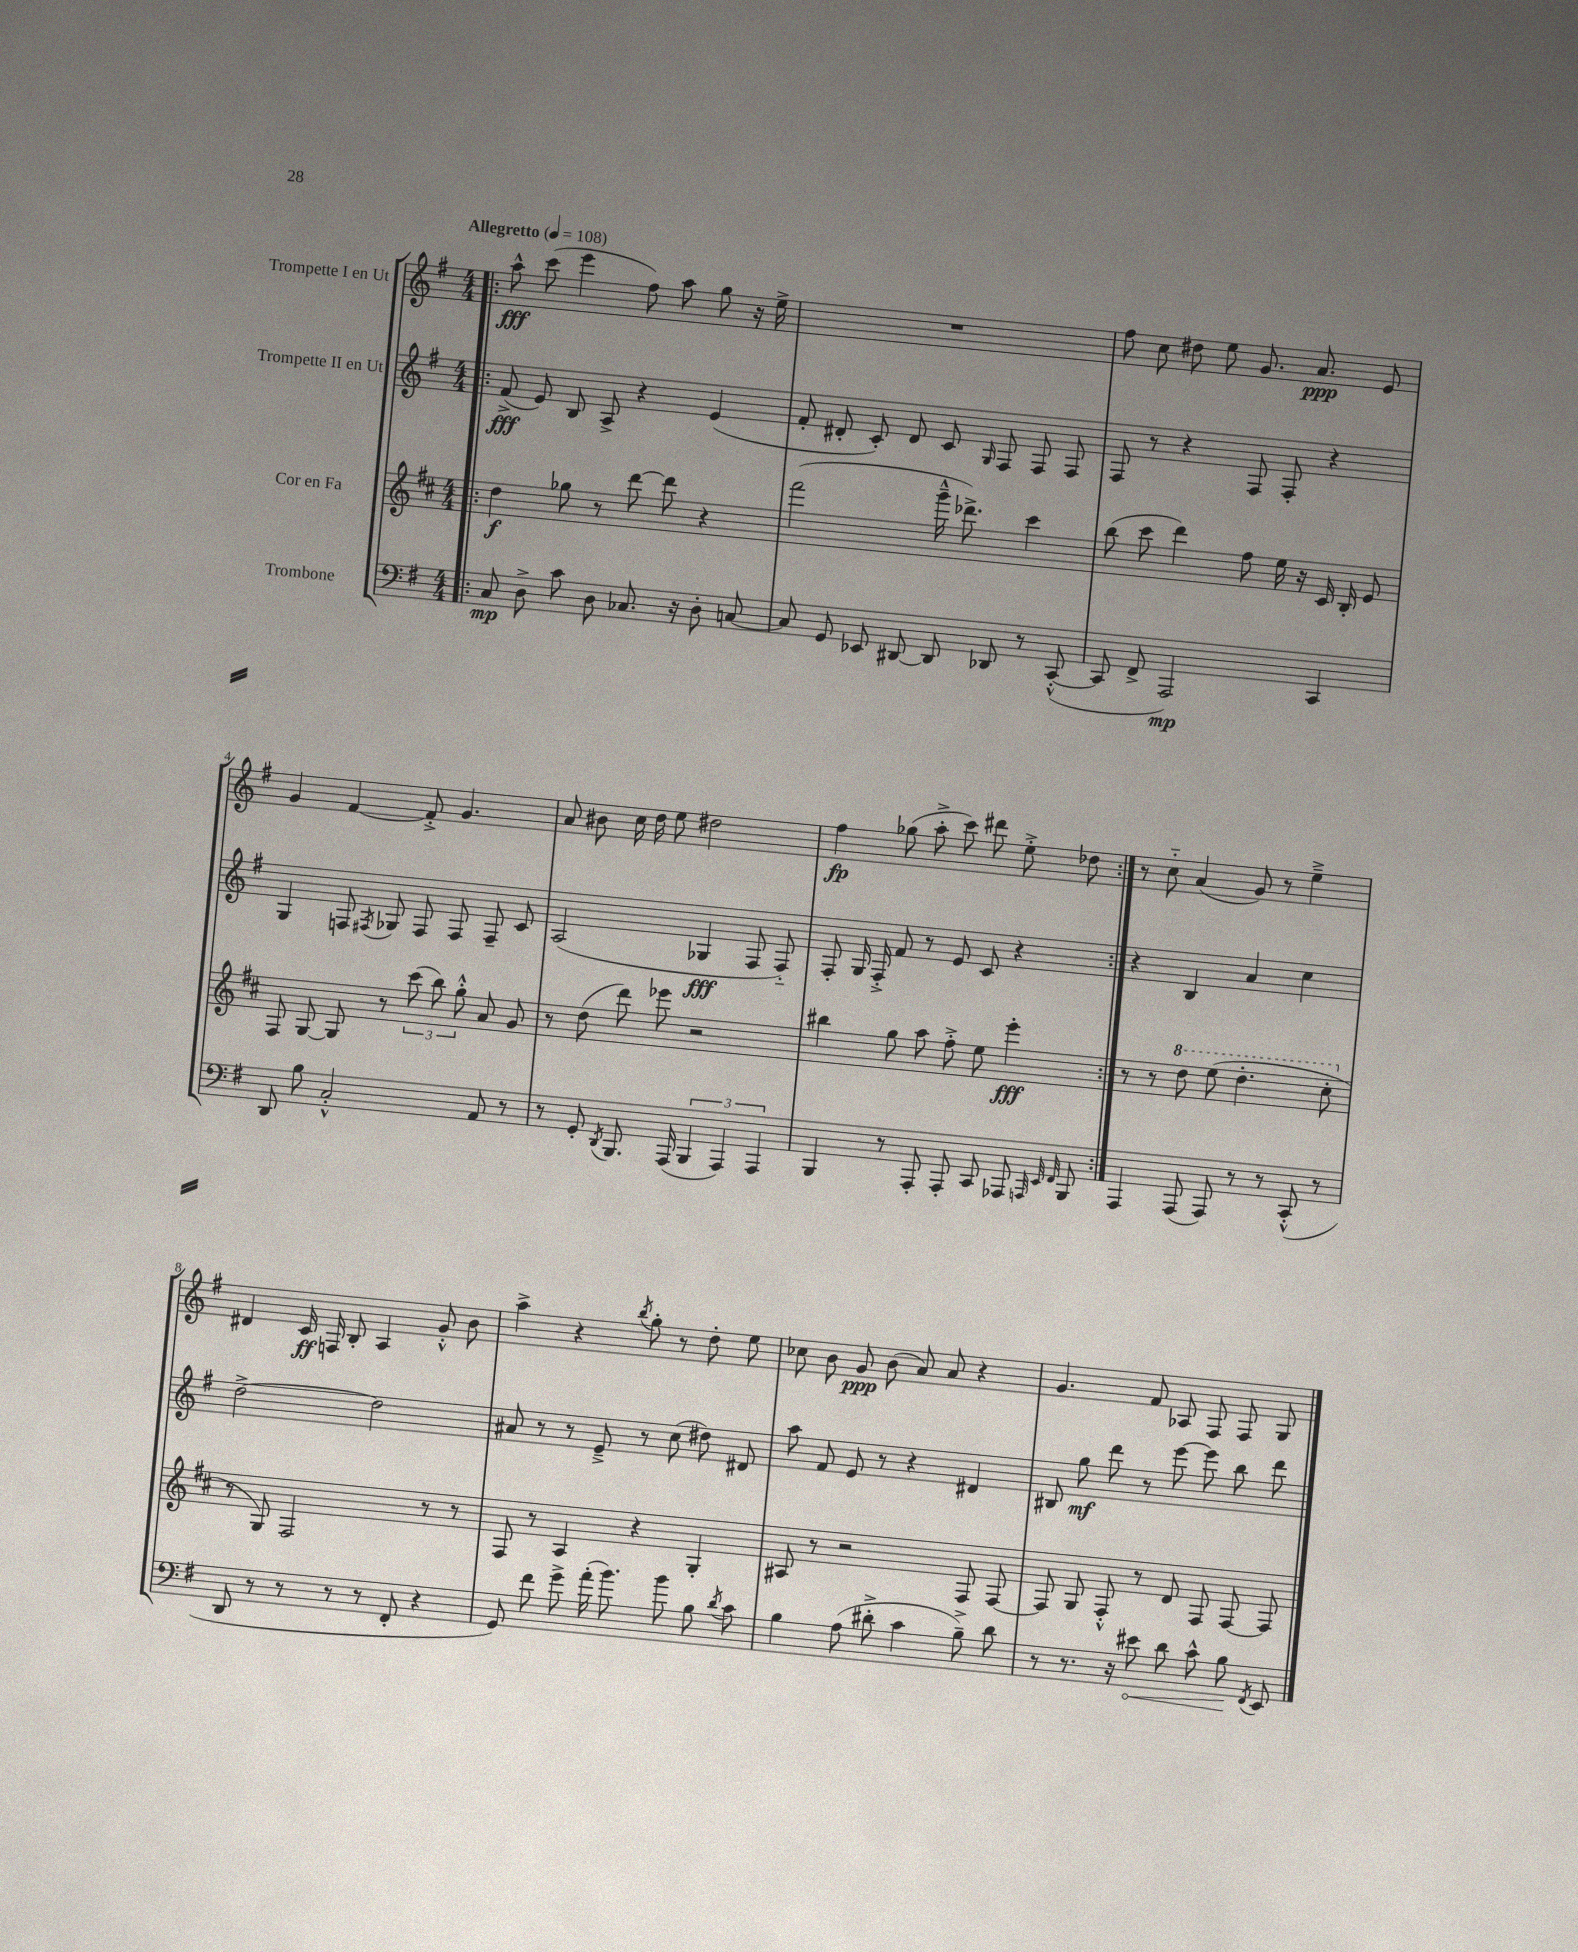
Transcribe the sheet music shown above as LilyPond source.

<<
\new StaffGroup <<
\new Staff = "s0" \with { instrumentName = "Trompette I en Ut" } {
    \clef treble \key g \major \numericTimeSignature \time 4/4 \tempo "Allegretto" 4 = 108
    \autoBeamOff \repeat volta 2 { \bar ".|:" a''8-^\fff c'''8( e'''4 fis''8) a''8 g''8 r16 e''16-> |
    R1 |
    fis''8 c''8 dis''8 e''8 g'8. a'8.\ppp e'8 |
    g'4 fis'4~ fis'8-.-> g'4. |
    a'8 bis'8 c''16 d''16 e''8 dis''2 |
    fis''4\fp ges''8( a''8-.-> c'''8) dis'''8 e''8-.-> des''8 | }
    r8 c''8-_ a'4( g'8) r8 e''4---> |
    dis'4 c'16\ff f16 b8-. a4 g'8-.-^ b'8 |
    a''4-> r4 \acciaccatura { b''8 } g''8-. r8 d''8-. e''8 |
    ces''8 b'8 g'8\ppp b'8( a'8) a'8 r4 |
    g'4. fis'8 aes8 fis8 fis8 g8 \bar "|." |
}
\new Staff = "s1" \with { instrumentName = "Trompette II en Ut" } {
    \clef treble \key g \major \numericTimeSignature \time 4/4
    \autoBeamOff \repeat volta 2 { \bar ".|:" fis'8->\fff( e'8) b8 a8-> r4 e'4( |
    fis'8-. dis'8-. c'8-.) dis'8 c'8 \grace { g16 } fis8 fis8 fis8 |
    fis8 r8 r4 fis8 fis8-. r4 |
    g4 f8 \acciaccatura { fis8 } ges8 fis8 fis8 fis8-- c'8 |
    a2( ges4\fff fis8 fis8-_) |
    fis8-. g16 fis16-.-> fis'8 r8 e'8 c'8 r4 | }
    r4 b4 a'4 c''4 |
    d''2~-> d''2 |
    ais'8 r8 r8 e'8---> r8 c''8( dis''8) dis'8 |
    a''8 fis'8 e'8 r8 r4 dis'4 |
    bis8 g''8\mf d'''8 r8 e'''8~ e'''8 b''8 d'''8 \bar "|." |
}
\new Staff = "s2" \with { instrumentName = "Cor en Fa" } {
    \clef treble \key d \major \numericTimeSignature \time 4/4
    \autoBeamOff \repeat volta 2 { \bar ".|:" d''4\f ges''8 r8 d'''8~ d'''8 r4 |
    fis'''2( g'''16---^ des'''8.->) cis'''4 |
    b''8( cis'''8 d'''4) fis''8 e''16 r16 cis'16 b16-. e'8 |
    fis8 g8~ g8 r8 \tuplet 3/2 { cis'''8( b''8) g''8-.-^ } a'8 g'8 |
    r8 d''8( d'''8) ees'''8 r2 |
    bis''4 g''8 a''8 fis''8-.-> e''8 e'''4-.\fff | }
    r8 r8 \ottava #1 d'''8 e'''8( d'''4.-. cis'''8-. \ottava #0 |
    r8 g8) fis2 r8 r8 |
    fis8 r8 a4 r4 g4-. |
    ais8 r8 r2 fis8 fis8~ |
    fis8 g8 fis8-.-^ r8 d'8 fis8 fis8~ fis8 \bar "|." |
}
\new Staff = "s3" \with { instrumentName = "Trombone" } {
    \clef bass \key g \major \numericTimeSignature \time 4/4
    \autoBeamOff \repeat volta 2 { \bar ".|:" c8\mp d8-> c'8 d8 ces8. r16 d8-. c8~ |
    c8 g,8 ees,8 dis,8~ dis,8 des,8 r8 c,8~-.-^( |
    c,8 fis,8-> a,,2\mp) c,4 |
    d,8 b8 c2-.-^ a,8 r8 |
    r8 g,8-. \acciaccatura { d,8 } b,,8. a,,16( \tuplet 3/2 { b,,4 a,,4) a,,4 } |
    b,,4 r8 a,,8-. a,,8-. c,8 aes,,8 \grace { a,,32 e,32 fis,32 } b,,8 | }
    a,,4 a,,8( a,,8) r8 r8 c,8-.-^( r8 |
    d,8 r8 r8 r8 r8 fis,8-. r4 |
    g,8) fis'8 g'8-> a'16-.( b'8.) b'8 b8 \acciaccatura { d'8 } c'8 |
    b4 a8( dis'8-.-> c'4 b8--->) dis'8 |
    r8 r8. r16 \once \override Hairpin.circled-tip = ##t eis'8\< d'8 c'8-^ b8\! \acciaccatura { fis,8 } e,8 \bar "|." |
}
>>
>>
